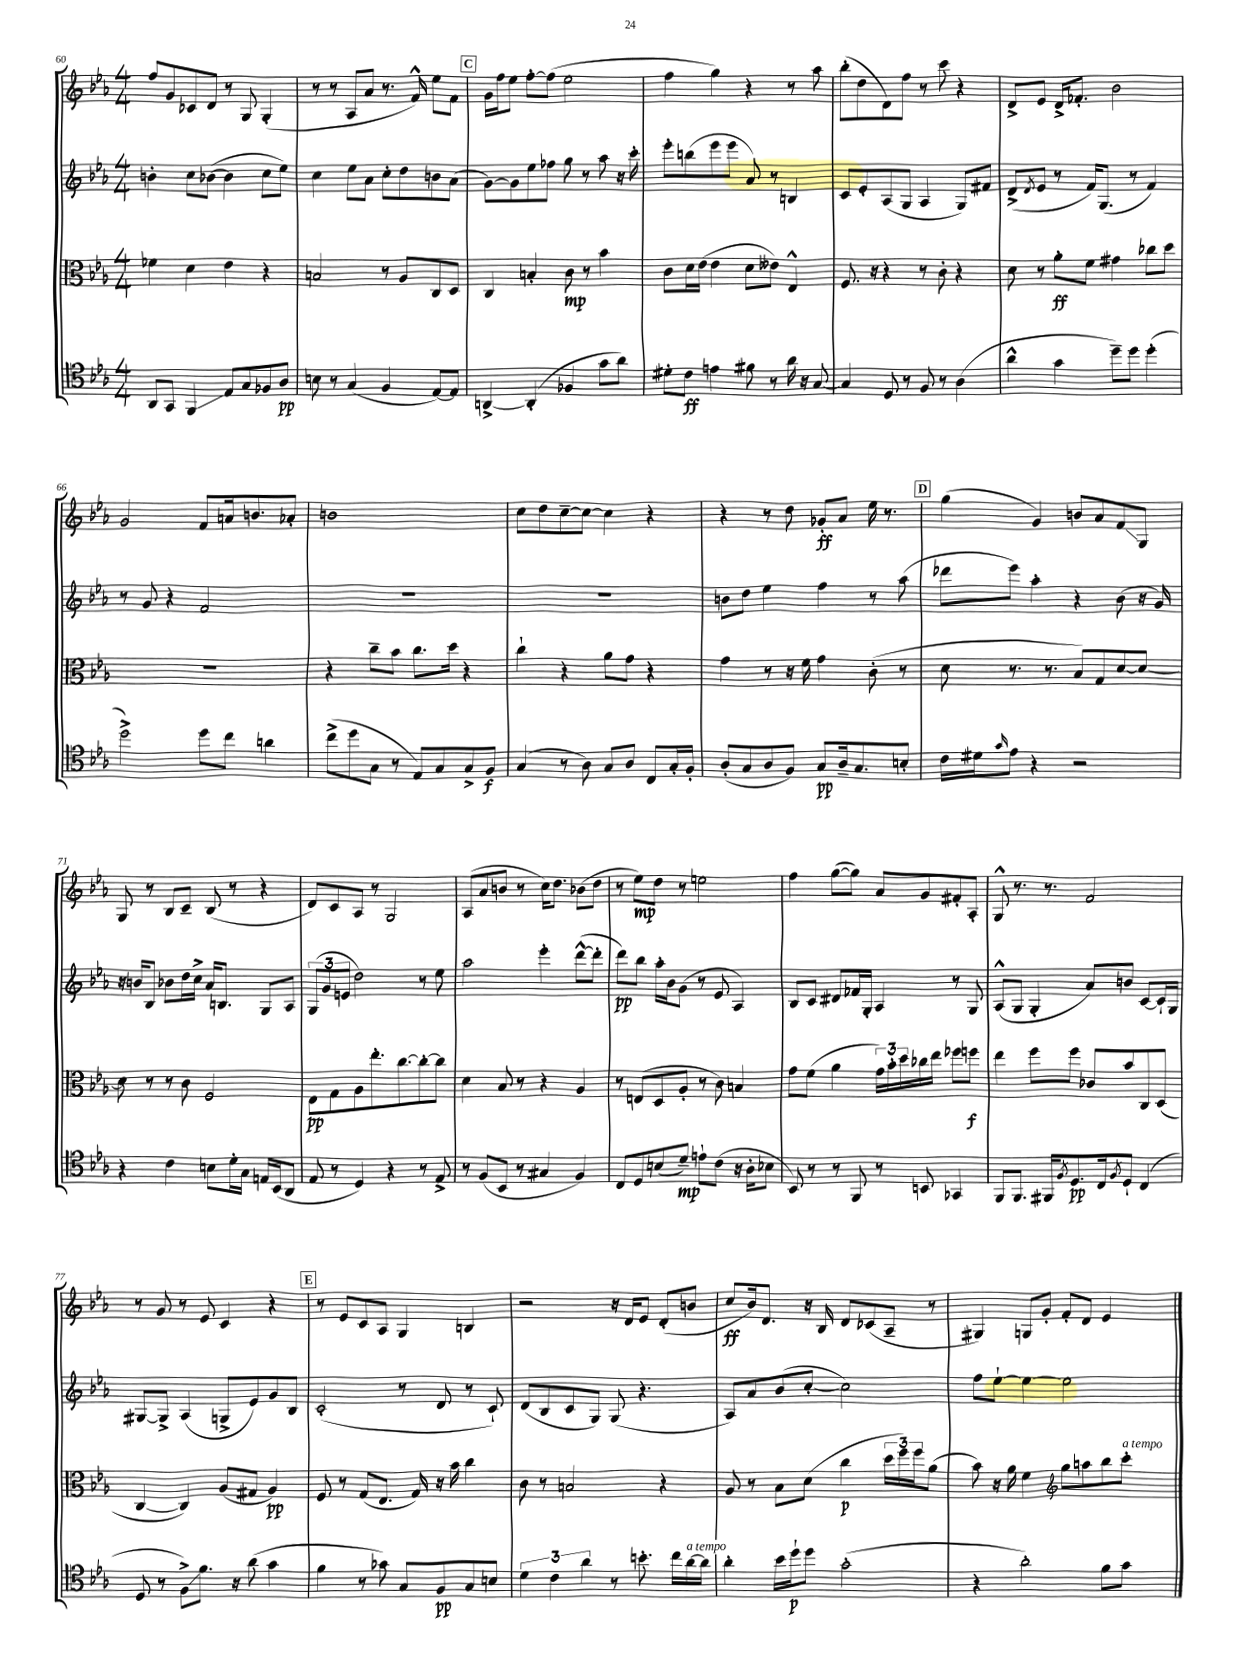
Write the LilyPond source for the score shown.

<<
\new StaffGroup <<
\new Staff = "s0" {
    \clef treble \key ees \major \numericTimeSignature \time 4/4
    f''8 g'8 ces'8 d'8 r8 g8 g4-.( |
    r8 r8 aes8 aes'8 r8. f'16-^) ees''8 f'8 |
    \mark \markup { \box "C" } g'16 f''16 ees''8 f''8~-. f''8( ees''2 |
    f''4 g''4) r4 r8 aes''8 |
    bes''8-.( d''8 d'8) f''8 r8 c'''8 r4 |
    d'8-> ees'8 d'16-> fes'8.-. bes'2 |
    g'2 f'8 a'16 b'8. aes'8-. |
    b'1 |
    c''8 d''8 c''8~-- c''8~ c''4 r4 |
    r4 r8 d''8 ges'8-.\ff aes'8 ees''16 r8. |
    \mark \markup { \box "D" } g''4( g'4) b'8 aes'8 f'8\glissando g8 |
    g8 r8 bes8 c'8-- bes8( r8 r4 |
    d'8) c'8 aes8 r8 g2 |
    aes8( aes'8 b'8 r8 c''16) d''8. bes'8( d''8 |
    r8 ees''8\mp) d''8 r8 e''2 |
    f''4 g''8~( g''8) aes'8 g'8 fis'8-. aes8-. |
    g8-^ r8. r8. f'2 |
    r8 g'8 r8 ees'8 c'4 r4 |
    \mark \markup { \box "E" } r8 ees'8 c'8 aes8 g4 b4 |
    r2 r16 d'16 ees'8 d'8-.( b'8 |
    c''8\ff bes'16) d'8. r16 bes16 d'8 ces'8( aes8-- r8 |
    gis4) g8 g'8-. f'8-. d'8 ees'4 \bar "|." |
}
\new Staff = "s1" {
    \clef treble \key ees \major \numericTimeSignature \time 4/4
    b'4-. c''8 bes'8~( bes'4 c''8 ees''8) |
    c''4 ees''8 aes'8 c''8-. d''8 b'8 aes'8( |
    \mark \markup { \box "C" } g'8~) g'8 ees''8 fes''8 g''8 r8 aes''8 r16 c'''16-. |
    ees'''8-. b''8( ees'''8 ees'''8 aes'8) r8 b4 |
    c'8 ees'8-. aes8( g8 aes4 g8) fis'8 |
    d'8->( \acciaccatura { d'8 } ees'8 r8 f'16) g8.( r8 f'4) |
    r8 g'8 r4 f'2 |
    R1 |
    R1 |
    b'8 d''8 ees''4 f''4 r8 aes''8( |
    \mark \markup { \box "D" } des'''8 ees'''8) aes''4-. r4 bes'8( r16 g'16) |
    r16 b'16 bes8 bes'8 d''16 c''16-> aes'16 b8. g8 aes8 |
    \tuplet 3/2 { g8( g'8 e'8 } d''2) r8 ees''8 |
    aes''2 ees'''4-. d'''8~-^( d'''8-. |
    d'''8\pp) bes''8 aes''16-. bes'16 g'8( r8 ees'8 aes4) |
    bes8 c'8 dis'8 fes'16 g16-. aes4 r8 g8 |
    aes8-^( g8 g4-. aes'8) b'8 c'8~ c'16-! g16 |
    gis8~ gis8-> aes4( g8-> ees'8) g'8 bes8 |
    \mark \markup { \box "E" } c'2-.( r8 d'8 r8 c'8-!) |
    d'8( bes8 c'8 g8) g8( r4. |
    aes8) aes'8 bes'8( c''8~-. c''2) |
    f''8 ees''8~-! ees''4~ ees''2 \bar "|." |
}
\new Staff = "s2" {
    \clef alto \key ees \major \numericTimeSignature \time 4/4
    fes'4 d'4 ees'4 r4 |
    b2 r8 aes8 c8 d8 |
    \mark \markup { \box "C" } c4 b4-. c'8\mp r8 bes'4 |
    c'8 d'16 ees'16( ees'4 d'8 eeses'8) ees4-^ |
    f8. r16 r4 r8 c'8-. r4 |
    d'8 r8 aes'8-.\ff f'8 gis'4 ces''8 d''8 |
    R1 |
    r4 c''8-- bes'8 c''8. d''16 r4 |
    c''4-! r4 aes'8 g'8 r4 |
    g'4 r8 r16 f'16 g'4 c'8-.( r8 |
    \mark \markup { \box "D" } d'8 r8. r8. bes8) g8 d'8~ d'8~ |
    d'8 r8 r8 c'8 f2 |
    ees8\pp g8 aes8 ees''8.-. c''8.~ c''8~-. c''8 |
    d'4 bes8 r8 r4 aes4 |
    r8 e8( d8 aes8-. r8 c'8) b4 |
    g'8 f'8( aes'4 \tuplet 3/2 { g'16) bes'16-. d''16 } ces''16 ees''16 fes''8 f''8\f |
    ees''4 f''8 f''8 ces'8 bes'8 c8 d8( |
    c4~ c4) aes8( gis8 aes4\pp) |
    \mark \markup { \box "E" } f8 r8 g8( ees8. g16) r16 bes'16 c''4 |
    c'8 r8 b2 r4 |
    aes8 r8 bes8 d'8( c''4\p \tuplet 3/2 { d''16 f''16) f''16 } aes'8( |
    bes'8) r16 aes'16 f'4 \clef treble g''8 a''8 bes''8 c'''8-.^\markup { \italic "a tempo" } \bar "|." |
}
\new Staff = "s3" {
    \clef tenor \key ees \major \numericTimeSignature \time 4/4
    aes,8 g,8 f,4\glissando ees8 g8 fes8 aes8\pp |
    b8 r8 g4( f4 ees8~) ees8 |
    \mark \markup { \box "C" } a,4~-> a,4-.( fes4 g'8 aes'8) |
    dis'8-. c'8\ff e'4 fis'8 r8 aes'16 r16 g8~ |
    g4 d8 r8 f8 r8 aes4( |
    aes'4-^ g'4 d''8--) d''8 d''4-.( |
    d''2->) d''8 c''8 a'4 |
    c''8->( d''8 g8 r8 ees8) g8 g8-> f8\f |
    g4( r8 aes8) g8 aes8 c8 g16-. f16-. |
    aes8-.( g8 aes8 f8) g8\pp aes16-- g8. b8-. |
    \mark \markup { \box "D" } c'16 dis'16 \grace { g'16 } ees'8 r4 r2 |
    r4 c'4 b8 d'16-. g16 e16 bes,16( aes,8 |
    ees8 r8 d4) r4 r8 ees8-> |
    r8 f8( bes,8 r8 gis4 f4) |
    c8 d8 b8( d'8--\mp) e'8-! c'8( r16 aes16-. bes8 |
    bes,8) r8 r8 f,8 r8 b,8 ges,4 |
    f,8 f,8. fis,16 \acciaccatura { f8 } d8.\pp c16 \acciaccatura { f8 } d8-! c4( |
    d8 r8 f8->\glissando) f'8. r16 aes'8( g'4 |
    \mark \markup { \box "E" } f'4 r8 ges'8) g8 f8\pp g8 b8 |
    \tuplet 3/2 { d'4 c'4 aes'4 } r8 b'8.-. c''16 aes'16~^\markup { \italic "a tempo" } aes'16 |
    aes'4-. bes'16 d''16-!\p d''8 g'2-.( |
    r4 aes'2-.) f'8 g'8 \bar "|." |
}
>>
>>
\layout { \context { \Score currentBarNumber = #60 } }
